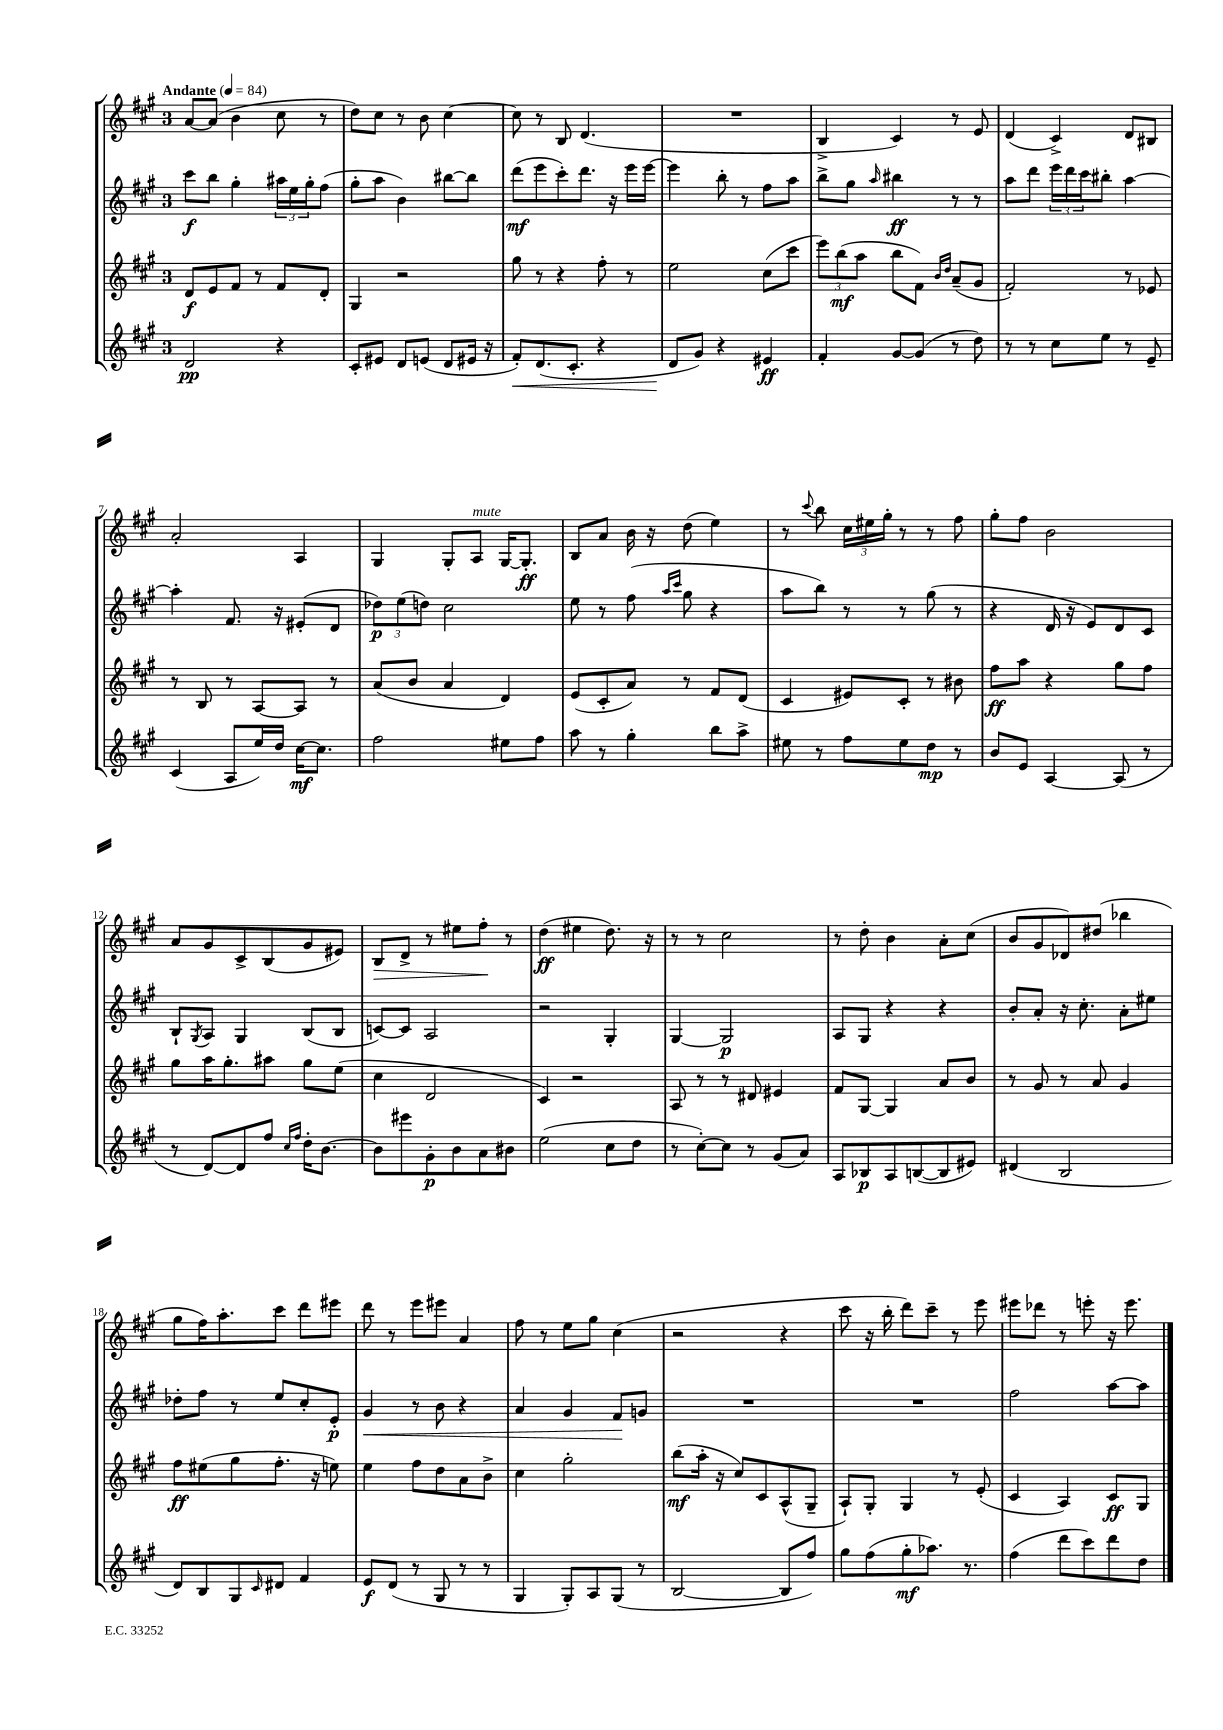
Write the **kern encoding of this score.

**kern	**dynam	**kern	**dynam	**kern	**dynam	**kern	**dynam
*part4	*part4	*part3	*part3	*part2	*part2	*part1	*part1
*staff4	*staff4	*staff3	*staff3	*staff2	*staff2	*staff1	*staff1
*clefG2	*	*clefG2	*	*clefG2	*	*clefG2	*
*k[f#c#g#]	*	*k[f#c#g#]	*	*k[f#c#g#]	*	*k[f#c#g#]	*
*M3/4	*	*M3/4	*	*M3/4	*	*M3/4	*
*MM84	*	*MM84	*	*MM84	*	*MM84	*
=1	=1	=1	=1	=1	=1	=1	=1
!	!	!	!	!	!	!LO:TX:a:B:t=Andante	!
2d/	pp	8d/L	f	8ccc#\L	f	[8a/L	.
.	.	8e/	.	8bb\J	.	(8a/J]	.
.	.	8f#/J	.	4gg#'\	.	4b\	.
.	.	8r	.	.	.	.	.
4r	.	8f#/L	.	24aa#X\LL	.	8cc#\	.
.	.	.	.	24ee\	.	.	.
.	.	.	.	24gg#'\J	.	.	.
.	.	8d'/J	.	(8ff#\J	.	8r	.
=2	=2	=2	=2	=2	=2	=2	=2
8c#'/L	.	4G#/	.	8gg#'\L	.	8dd\L)	.
8e#X/J	.	.	.	8aa\J	.	8cc#\J	.
8d/L	.	2r	.	4b\)	.	8r	.
(8en/J	.	.	.	.	.	8b\	.
8d/L	.	.	.	[8bb#X\L	.	[4cc#\	.
16e#X/Jk	.	.	.	8bb#\J]	.	.	.
16r	.	.	.	.	.	.	.
=3	=3	=3	=3	=3	=3	=3	=3
!	!LO:HP:b	!	!	!	!	!	!
8f#'/L)	<	8gg#\	.	(8ddd\L	mf	8cc#\]	.
(8.d/	.	8r	.	8eee\	.	8r	.
.	.	4r	.	8ccc#'\)	.	8B/	.
8.c#'/J	.	.	.	.	.	.	.
.	.	.	.	8.ddd\J	.	(4.d/	.
4r	.	8ff#'\	.	.	.	.	.
.	.	.	.	16r	.	.	.
.	.	8r	.	16eee\LL	.	.	.
.	.	.	.	[16eee\JJ	.	.	.
=4	=4	=4	=4	=4	=4	=4	=4
8d/L	.	2ee\	.	4eee\]	.	2.r	.
8g#/J)	[	.	.	.	.	.	.
4r	.	.	.	8bb'\	.	.	.
.	.	.	.	8r	.	.	.
4e#X/	ff	(8cc#\L	.	8ff#\L	.	.	.
.	.	8ccc#\J	.	8aa\J	.	.	.
=5	=5	=5	=5	=5	=5	=5	=5
4f#'/	.	12eee\L)	.	8bb^\L	.	4B^/	.
.	.	(12bb\	mf	.	.	.	.
.	.	.	.	8gg#\J	.	.	.
.	.	12aa\J	.	.	.	.	.
.	.	.	.	16qqaa/	.	.	.
[8g#/L	.	8bb\L	.	4bb#X\	ff	4c#/)	.
(8g#/J]	.	8f#\J)	.	.	.	.	.
.	.	16qqb/LL	.	.	.	.	.
.	.	16qqdd/JJ	.	.	.	.	.
8r	.	(8a~/L	.	8r	.	8r	.
8dd\)	.	8g#/J	.	8r	.	8e/	.
=6	=6	=6	=6	=6	=6	=6	=6
8r	.	2f#'/)	.	8aa\L	.	(4d/	.
8r	.	.	.	8ddd\J	.	.	.
8cc#\L	.	.	.	24eee\LL	.	4c#^/)	.
.	.	.	.	24ddd\	.	.	.
.	.	.	.	24ccc#\J	.	.	.
8ee\J	.	.	.	8bb#X'\J	.	.	.
8r	.	8r	.	[4aa\	.	8d/L	.
8e~/	.	8e-X/	.	.	.	8B#X/J	.
!!LO:LB:g=z
=7	=7	=7	=7	=7	=7	=7	=7
(4c#/	.	8r	.	4aa'\]	.	2a'/	.
.	.	8B/	.	.	.	.	.
8A/L	.	8r	.	8.f#/	.	.	.
16ee/L)	.	[8A/L	.	.	.	.	.
16dd/JJ	.	.	.	16r	.	.	.
[16cc#\KL	mf	8A/J]	.	(8e#X'/L	.	4A/	.
8.cc#\J]	.	.	.	.	.	.	.
.	.	8r	.	8d/J	.	.	.
=8	=8	=8	=8	=8	=8	=8	=8
2ff#\	.	(8a/L	.	12dd-X\L)	p	4G#/	.
.	.	.	.	(12ee\	.	.	.
.	.	8b/J	.	.	.	.	.
.	.	.	.	12ddn\J)	.	.	.
.	.	4a/	.	2cc#\	.	8G#'/L	.
!	!	!	!	!	!	!LO:TX:a:i:t=mute	!
.	.	.	.	.	.	8A/J	.
8ee#X\L	.	4d/)	.	.	.	[16G#/KL	.
.	.	.	.	.	.	8.G#'/J]	ff
8ff#\J	.	.	.	.	.	.	.
=9	=9	=9	=9	=9	=9	=9	=9
8aa\	.	(8e/L	.	8ee\	.	8B/L	.
8r	.	8c#'/	.	8r	.	8a/J	.
4gg#'\	.	8a/J)	.	(8ff#\	.	16b\	.
.	.	.	.	.	.	16r	.
.	.	.	.	16qqaa/LL	.	.	.
.	.	.	.	16qqccc#/JJ	.	.	.
.	.	8r	.	8gg#\	.	(8dd\	.
8bb\L	.	8f#/L	.	4r	.	4ee\)	.
8aa^\J	.	(8d/J	.	.	.	.	.
=10	=10	=10	=10	=10	=10	=10	=10
8ee#X\	.	4c#/	.	8aa\L	.	8r	.
.	.	.	.	.	.	8qqccc#/	.
8r	.	.	.	8bb\J)	.	8bb\	.
8ff#\L	.	8e#X/L)	.	8r	.	24cc#\LL	.
.	.	.	.	.	.	24ee#X\	.
.	.	.	.	.	.	24gg#'\JJ	.
8ee#\	.	8c#'/J	.	8r	.	8r	.
8dd\J	mp	8r	.	(8gg#\	.	8r	.
8r	.	8b#X\	.	8r	.	8ff#\	.
=11	=11	=11	=11	=11	=11	=11	=11
8b/L	.	8ff#\L	ff	4r	.	8gg#'\L	.
8e/J	.	8aa\J	.	.	.	8ff#\J	.
[4A/	.	4r	.	16d/	.	2b\	.
.	.	.	.	16r	.	.	.
.	.	.	.	8e/L)	.	.	.
(8A/]	.	8gg#\L	.	8d/	.	.	.
8r	.	8ff#\J	.	8c#/J	.	.	.
!!LO:LB:g=z
=12	=12	=12	=12	=12	=12	=12	=12
8r	.	8gg#\L	.	8B`/L	.	8a/L	.
.	.	.	.	8qG#/	.	.	.
[8d/L)	.	16aa\K	.	8A/J	.	8g#/	.
.	.	8.gg#'\	.	.	.	.	.
8d/]	.	.	.	4G#/	.	8c#^/	.
8ff#/J	.	8aa#X\J	.	.	.	(8B/	.
16qqcc#/LL	.	.	.	.	.	.	.
16qqff#/JJ	.	.	.	.	.	.	.
16dd'\KL	.	8gg#\L	.	(8B/L	.	8g#/	.
[8.b\J	.	.	.	.	.	.	.
.	.	(8ee\J	.	8B/J	.	8e#X/J)	.
=13	=13	=13	=13	=13	=13	=13	=13
!	!	!	!	!	!	!	!LO:HP:b
8b\L]	.	4cc#\	.	[8cn/L)	.	8B/L	>
8eee#X\	.	.	.	8c/J]	.	8d^/J	.
8g#'\	p	2d/	.	2A/	.	8r	.
8b\	.	.	.	.	.	8ee#X\L	.
8a\	.	.	.	.	.	8ff#'\J	.
8b#X\J	.	.	.	.	.	8r	]
=14	=14	=14	=14	=14	=14	=14	=14
(2ee\	.	4c#/)	.	2r	.	(4dd\	ff
.	.	2r	.	.	.	4ee#X\	.
8cc#\L	.	.	.	4G#'/	.	8.dd\)	.
8dd\J	.	.	.	.	.	.	.
.	.	.	.	.	.	16r	.
=15	=15	=15	=15	=15	=15	=15	=15
8r	.	8A/	.	[4G#/	.	8r	.
[8cc#'\L)	.	8r	.	.	.	8r	.
8cc#\J]	.	8r	.	2G#/]	p	2cc#\	.
8r	.	8d#X/	.	.	.	.	.
(8g#/L	.	4e#X/	.	.	.	.	.
8a/J)	.	.	.	.	.	.	.
=16	=16	=16	=16	=16	=16	=16	=16
8A/L	.	8f#/L	.	8A/L	.	8r	.
8B-X/	p	[8G#/J	.	8G#/J	.	8dd'\	.
8A/	.	4G#/]	.	4r	.	4b\	.
([8Bn/	.	.	.	.	.	.	.
8B/]	.	8a/L	.	4r	.	8a'\L	.
8e#X/J)	.	8b/J	.	.	.	(8cc#\J	.
=17	=17	=17	=17	=17	=17	=17	=17
(4d#X/	.	8r	.	8b'/L	.	8b/L	.
.	.	8g#/	.	8a'/J	.	8g#/	.
2B/	.	8r	.	16r	.	8d-X/)	.
.	.	.	.	8.cc#'\	.	.	.
.	.	8a/	.	.	.	(8dd#X/J	.
.	.	4g#/	.	8a'\L	.	4bb-X\	.
.	.	.	.	8ee#X\J	.	.	.
!!LO:LB:g=z
=18	=18	=18	=18	=18	=18	=18	=18
8d/L)	.	8ff#\L	ff	8dd-X'\L	.	8gg#\L	.
8B/	.	(8ee#X\	.	8ff#\J	.	16ff#\K)	.
.	.	.	.	.	.	8.aa'\	.
8G#/	.	8gg#\	.	8r	.	.	.
16qqc#/	.	.	.	.	.	.	.
8d#X/J	.	8.ff#'\J	.	8ee/L	.	8ccc#\J	.
4f#/	.	.	.	8cc#'/	.	8ddd\L	.
.	.	16r	.	.	.	.	.
.	.	8een\)	.	8e'/J	p	8eee#X\J	.
=19	=19	=19	=19	=19	=19	=19	=19
!	!	!	!	!	!LO:HP:b	!	!
8e/L	f	4ee\	.	4g#/	<	8ddd\	.
(8d/J	.	.	.	.	.	8r	.
8r	.	8ff#\L	.	8r	.	8eee\L	.
8G#/	.	8dd\	.	8b\	.	8eee#X\J	.
8r	.	8a\	.	4r	.	4a/	.
8r	.	8b^\J	.	.	.	.	.
=20	=20	=20	=20	=20	=20	=20	=20
4G#/	.	4cc#\	.	4a/	.	8ff#\	.
.	.	.	.	.	.	8r	.
8G#'/L)	.	2gg#'\	.	4g#/	.	8ee\L	.
8A/	.	.	.	.	.	8gg#\J	.
(8G#/J	.	.	.	8f#/L	.	(4cc#\	.
8r	.	.	.	8gn/J	[	.	.
=21	=21	=21	=21	=21	=21	=21	=21
[2B/	.	(8bb\L	mf	2.r	.	2r	.
.	.	16aa'\Jk	.	.	.	.	.
.	.	16r	.	.	.	.	.
.	.	8cc#/L)	.	.	.	.	.
.	.	8c#/	.	.	.	.	.
8B/L]	.	(8A^^/	.	.	.	4r	.
8ff#/J)	.	8G#~/J	.	.	.	.	.
=22	=22	=22	=22	=22	=22	=22	=22
8gg#\L	.	8A`/L)	.	2.r	.	8ccc#\	.
(8ff#\	.	8G#'/J	.	.	.	16r	.
.	.	.	.	.	.	16bb'\	.
8gg#'\	mf	4G#/	.	.	.	8ddd\L)	.
8.aa-X\J)	.	.	.	.	.	8ccc#~\J	.
.	.	8r	.	.	.	8r	.
8.r	.	.	.	.	.	.	.
.	.	(8e'/	.	.	.	8eee\	.
=23	=23	=23	=23	=23	=23	=23	=23
(4ff#\	.	4c#/	.	2ff#\	.	8eee#X\L	.
.	.	.	.	.	.	8ddd-X\J	.
8ddd\L	.	4A/)	.	.	.	8r	.
8ccc#\)	.	.	.	.	.	8eeen'\	.
8ddd\	.	8c#/L	ff	[8aa\L	.	16r	.
.	.	.	.	.	.	8.eee\	.
8dd\J	.	8G#/J	.	8aa\J]	.	.	.
==	==	==	==	==	==	==	==
*-	*-	*-	*-	*-	*-	*-	*-
